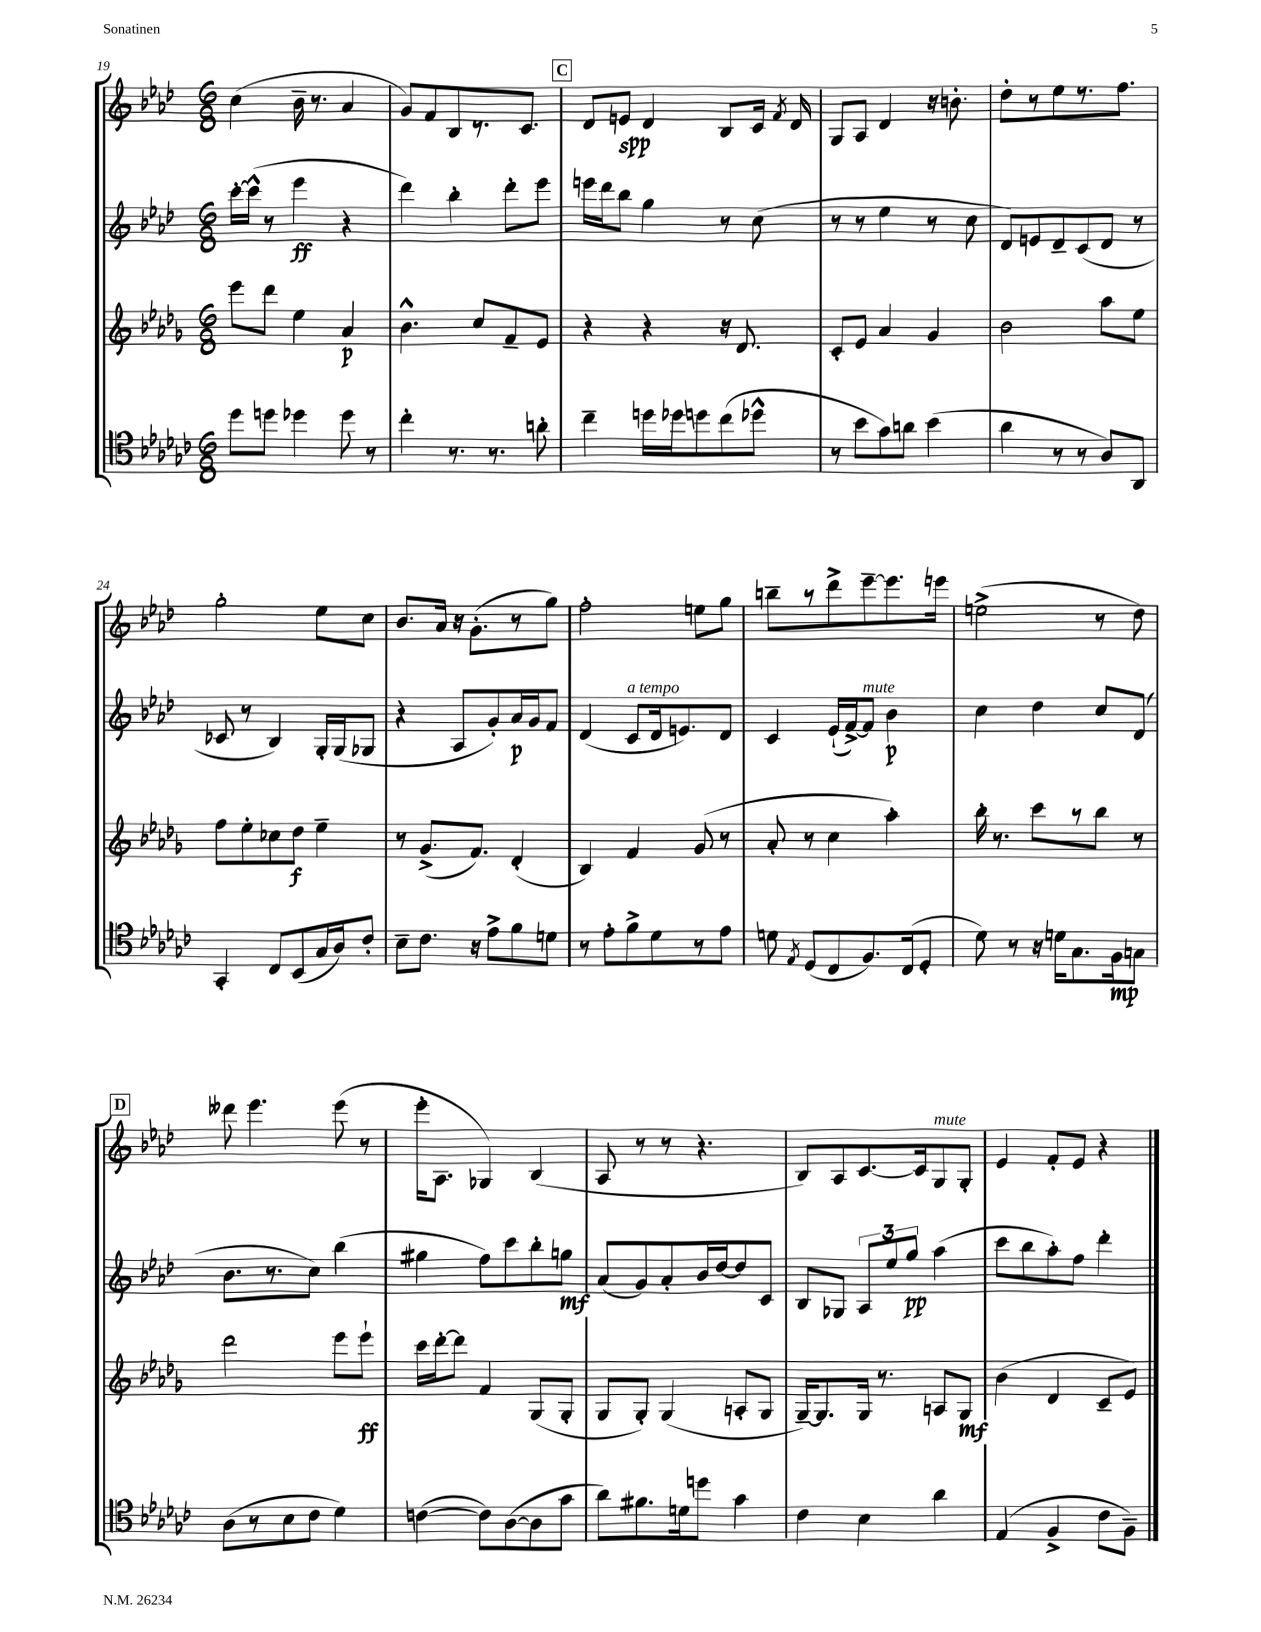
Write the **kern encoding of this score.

**kern	**kern	**kern	**kern
*staff4	*staff3	*staff2	*staff1
*clefC4	*clefG2	*clefG2	*clefG2
*k[b-e-a-d-g-c-]	*k[b-e-a-d-g-]	*k[b-e-a-d-]	*k[b-e-a-d-]
*M6/8	*M6/8	*M6/8	*M6/8
8dd-	8eee-	[16ccc'	(4cc
.	.	(16ccc^^]	.
8dd	8ddd-	8r	.
4dd-	4ee-	4eee-	16b-~
.	.	.	8.r
8dd-	4a-	4r	4a-
8r	.	.	.
=	=	=	=
4cc-'	4.b-^^	4ddd-)	8g)
.	.	.	8f
8.r	.	4bb-'	8B-
.	8cc	.	8.r
8.r	.	.	.
.	8f~	8ddd-'	.
.	.	.	8.c
8a'	8e-	8eee-	.
=	=	=	=
4cc-~	4r	16eee	8d-
.	.	16ddd-	.
.	.	8bb-	8e
16dd	4r	4gg	4d-
16dd-	.	.	.
8dd	.	.	.
(8cc-	16r	8r	8B-
.	8.d-	.	.
8dd-^^	.	(8cc	16c
.	.	.	8qf
.	.	.	16d-
=	=	=	=
8r	8c'	8r	8G
8b-	8e-	8r	8A-
8g-)	4a-	4ee-	4d-
8a	.	.	.
(4b-	4g-	8r	16r
.	.	.	8.b'
.	.	8cc	.
=	=	=	=
4a-	2b-	8d-)	8dd-'
.	.	8e	8r
8r	.	8d-~	8ee-
8r	.	(8c	8.r
8A-)	8aa-	8d-	.
.	.	.	8.ff
8AA-	8ee-	8r	.
=	=	=	=
4GG-'	8ff	8c-	2gg'
.	8ee-'	8r	.
8C-	8cc-	4B-)	.
(8BB-	8dd-	.	.
16G-	4ee-~	16G'	8ee-
16A-)	.	(16G	.
8c-'	.	8G-	8cc
=	=	=	=
8B-~	8r	4r	8.b-
8.c-	(8.g-^	.	.
.	.	.	16a-
.	.	8A-	16r
16r	8.f)	.	(8.g'
8e-^	.	8g')	.
8f	(4d-'	16a-	8r
.	.	16g	.
8d	.	8f	8gg)
=	=	=	=
8r	4B-)	(4d-	2ff'
8e-'	.	.	.
8f^	4f	8c	.
8d-	.	16d-	.
.	.	8.e)	.
8r	(8g-	.	8ee
8e-	8r	8d-	8gg
=	=	=	=
8d	8a-'	4c	8bb~
8qE-	.	.	.
(8D-	8r	.	8r
8C-	4cc	(16e-`	8ddd-^
.	.	[16f^)	.
8.F)	.	8f]	[8eee-~
.	4aa-')	4b-	8.eee-]
(16C-	.	.	.
8D-'	.	.	.
.	.	.	16eee
=	=	=	=
8d-)	16bb-'	4cc	(2ee^
.	8.r	.	.
8r	.	.	.
16r	8ccc	4dd-	.
16d	.	.	.
8.G-	8r	.	.
.	8bb-	8cc	8r
16F	.	.	.
8G	8r	(8d-	8dd-)
=	=	=	=
(8A-	2ddd-	8.b-	8ddd--
8r	.	.	4.eee-
.	.	8.r	.
8B-	.	.	.
8c-	.	8cc)	.
4d-)	8eee-	(4bb-	(8eee-
.	8eee-`	.	8r
=	=	=	=
([4c	16ccc	4gg#	16eee-'
.	[16ddd-'	.	8.A-
.	8ddd-]	.	.
8c])	4f	8ff)	4G-)
([8A-	.	8ccc	.
8A-]	(8G-	8bb-'	(4B-
8g-	8G-'	8gg	.
=	=	=	=
8a-)	8G-	(8a-	8A-
8.f#	8G-')	8g)	8r
.	(4G-	8a-'	8r
16d	.	.	.
8dd	.	16b-	4.r
.	.	[16dd-	.
4g-	8A'	8dd-]	.
.	8G-	8c	.
=	=	=	=
4c-	[16G-~)	8B-	8B-)
.	8.G-]	.	.
.	.	8G-	8A-
4B-	16G-	12A-	[8.c
.	8.r	.	.
.	.	12ee-	.
.	.	12gg	.
.	.	.	16c]
4a-	8A	(4aa-	8G
.	8G-	.	8G'
=	=	=	=
(4E-	(4b-	8ccc	4e-
.	.	8bb-	.
4F^	4d-	8aa-')	8f'
.	.	8ff	8e-
8c-	8c~	4ddd-'	4r
8F~)	8e-)	.	.
==	==	==	==
*-	*-	*-	*-
